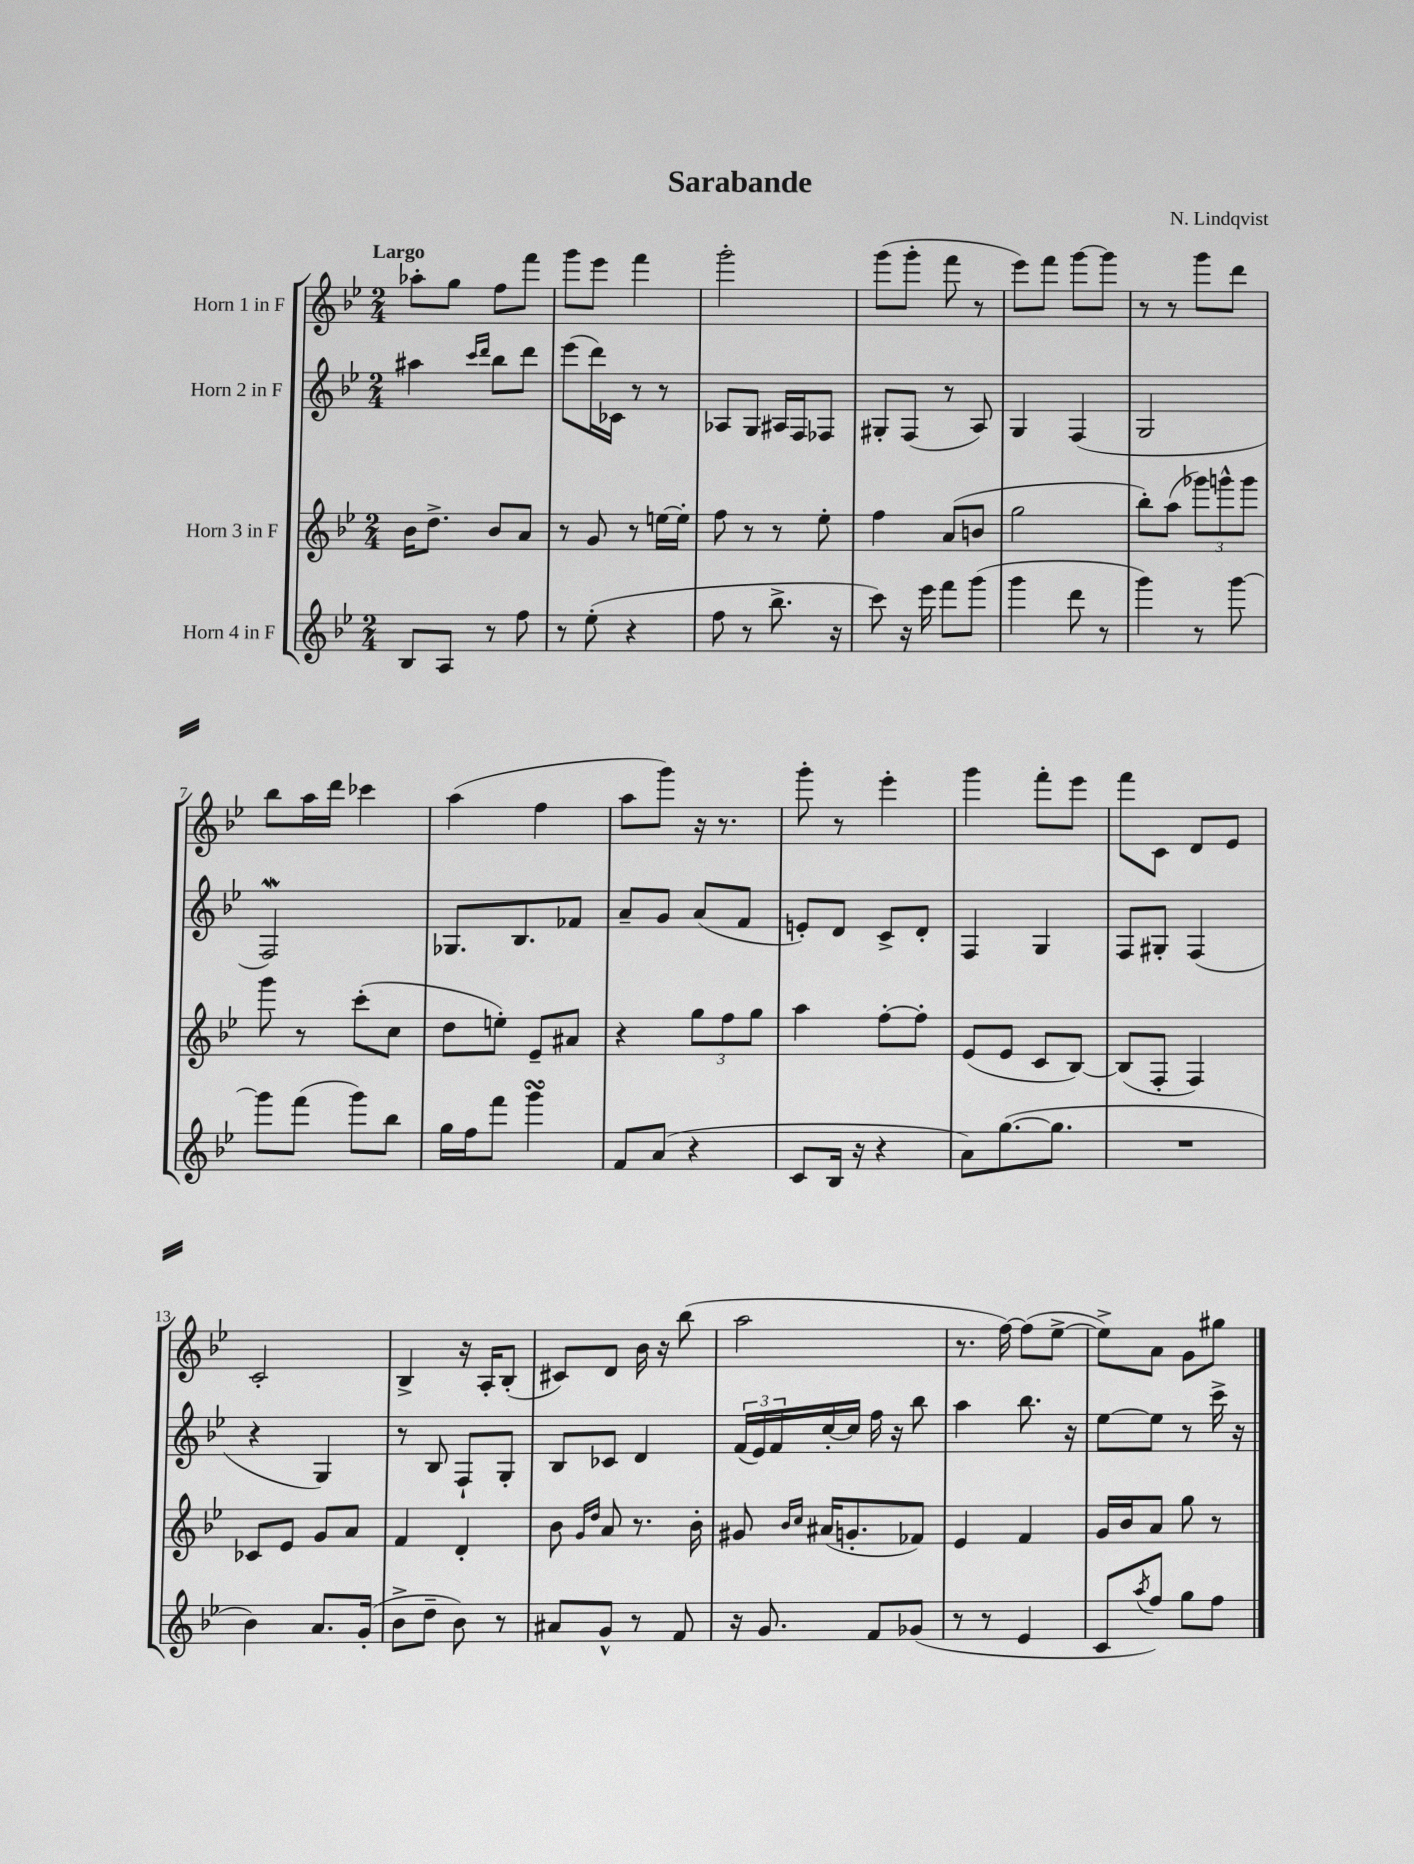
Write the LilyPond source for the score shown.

\header { title = "Sarabande" composer = "N. Lindqvist" }
<<
\new StaffGroup <<
\new Staff = "s0" \with { instrumentName = "Horn 1 in F" } {
    \clef treble \key bes \major \numericTimeSignature \time 2/4 \tempo "Largo"
    aes''8-. g''8 f''8 f'''8 |
    g'''8 ees'''8 f'''4 |
    g'''2-. |
    g'''8( g'''8-. f'''8 r8 |
    ees'''8) f'''8 g'''8~ g'''8 |
    r8 r8 g'''8 d'''8 |
    bes''8 a''16 d'''16 ces'''4 |
    a''4( f''4 |
    a''8 g'''8) r16 r8. |
    g'''8-. r8 ees'''4-. |
    g'''4 f'''8-. ees'''8 |
    f'''8 c'8 d'8 ees'8 |
    c'2-. |
    bes4-> r16 a16-. bes8-.( |
    cis'8) d'8 bes'16 r16 bes''8( |
    a''2 |
    r8. f''16~) f''8( ees''8~-> |
    ees''8->) a'8 g'8 gis''8 \bar "|." |
}
\new Staff = "s1" \with { instrumentName = "Horn 2 in F" } {
    \clef treble \key bes \major \numericTimeSignature \time 2/4
    ais''4 \grace { c'''16 d'''16 } bes''8 d'''8 |
    ees'''8( d'''16) ces'16 r8 r8 |
    aes8 g8 ais16 f16 fes8 |
    gis8-. f8( r8 a8) |
    g4 f4( |
    g2 |
    f2\mordent) |
    ges8. bes8. fes'8 |
    a'8-- g'8 a'8( f'8 |
    e'8-.) d'8 c'8-> d'8-. |
    f4 g4 |
    f8 gis8-. f4( |
    r4 g4) |
    r8 bes8 f8-! g8-. |
    bes8 ces'8 d'4 |
    \tuplet 3/2 { f'16( ees'16) f'16 } c''16~-. c''16 f''16 r16 bes''8 |
    a''4 bes''8. r16 |
    ees''8~ ees''8 r8 c'''16-> r16 \bar "|." |
}
\new Staff = "s2" \with { instrumentName = "Horn 3 in F" } {
    \clef treble \key bes \major \numericTimeSignature \time 2/4
    bes'16 d''8.-> bes'8 a'8 |
    r8 g'8 r8 e''16~ e''16-. |
    f''8 r8 r8 ees''8-. |
    f''4 a'8( b'8 |
    g''2 |
    bes''8-.) a''8( \tuplet 3/2 { ges'''8) g'''8-^ g'''8 } |
    g'''8 r8 c'''8-.( c''8 |
    d''8 e''8-.) ees'8-- ais'8 |
    r4 \tuplet 3/2 { g''8 f''8 g''8 } |
    a''4 f''8~-. f''8-. |
    ees'8( ees'8 c'8 bes8~) |
    bes8( f8-. f4) |
    ces'8 ees'8 g'8 a'8 |
    f'4 d'4-. |
    bes'8 \grace { g'16 d''16 } a'8 r8. bes'16-. |
    gis'8 \grace { bes'16 c''16 } ais'16( g'8.-. fes'8) |
    ees'4 f'4 |
    g'16 bes'16 a'8 g''8 r8 \bar "|." |
}
\new Staff = "s3" \with { instrumentName = "Horn 4 in F" } {
    \clef treble \key bes \major \numericTimeSignature \time 2/4
    bes8 a8 r8 f''8 |
    r8 ees''8-.( r4 |
    f''8 r8 bes''8.-> r16 |
    c'''8) r16 ees'''16 f'''8 g'''8( |
    g'''4 d'''8 r8 |
    g'''4) r8 g'''8~ |
    g'''8 f'''8( g'''8) bes''8 |
    g''16 f''16 f'''8 g'''4\turn |
    f'8 a'8( r4 |
    c'8 bes16 r16 r4 |
    a'8) g''8.~( g''8. |
    R2 |
    bes'4) a'8. g'16-.( |
    bes'8-> d''8-- bes'8) r8 |
    ais'8 g'8-^ r8 f'8 |
    r16 g'8. f'8 ges'8( |
    r8 r8 ees'4 |
    c'8 \acciaccatura { a''8 } f''8) g''8 f''8 \bar "|." |
}
>>
>>
